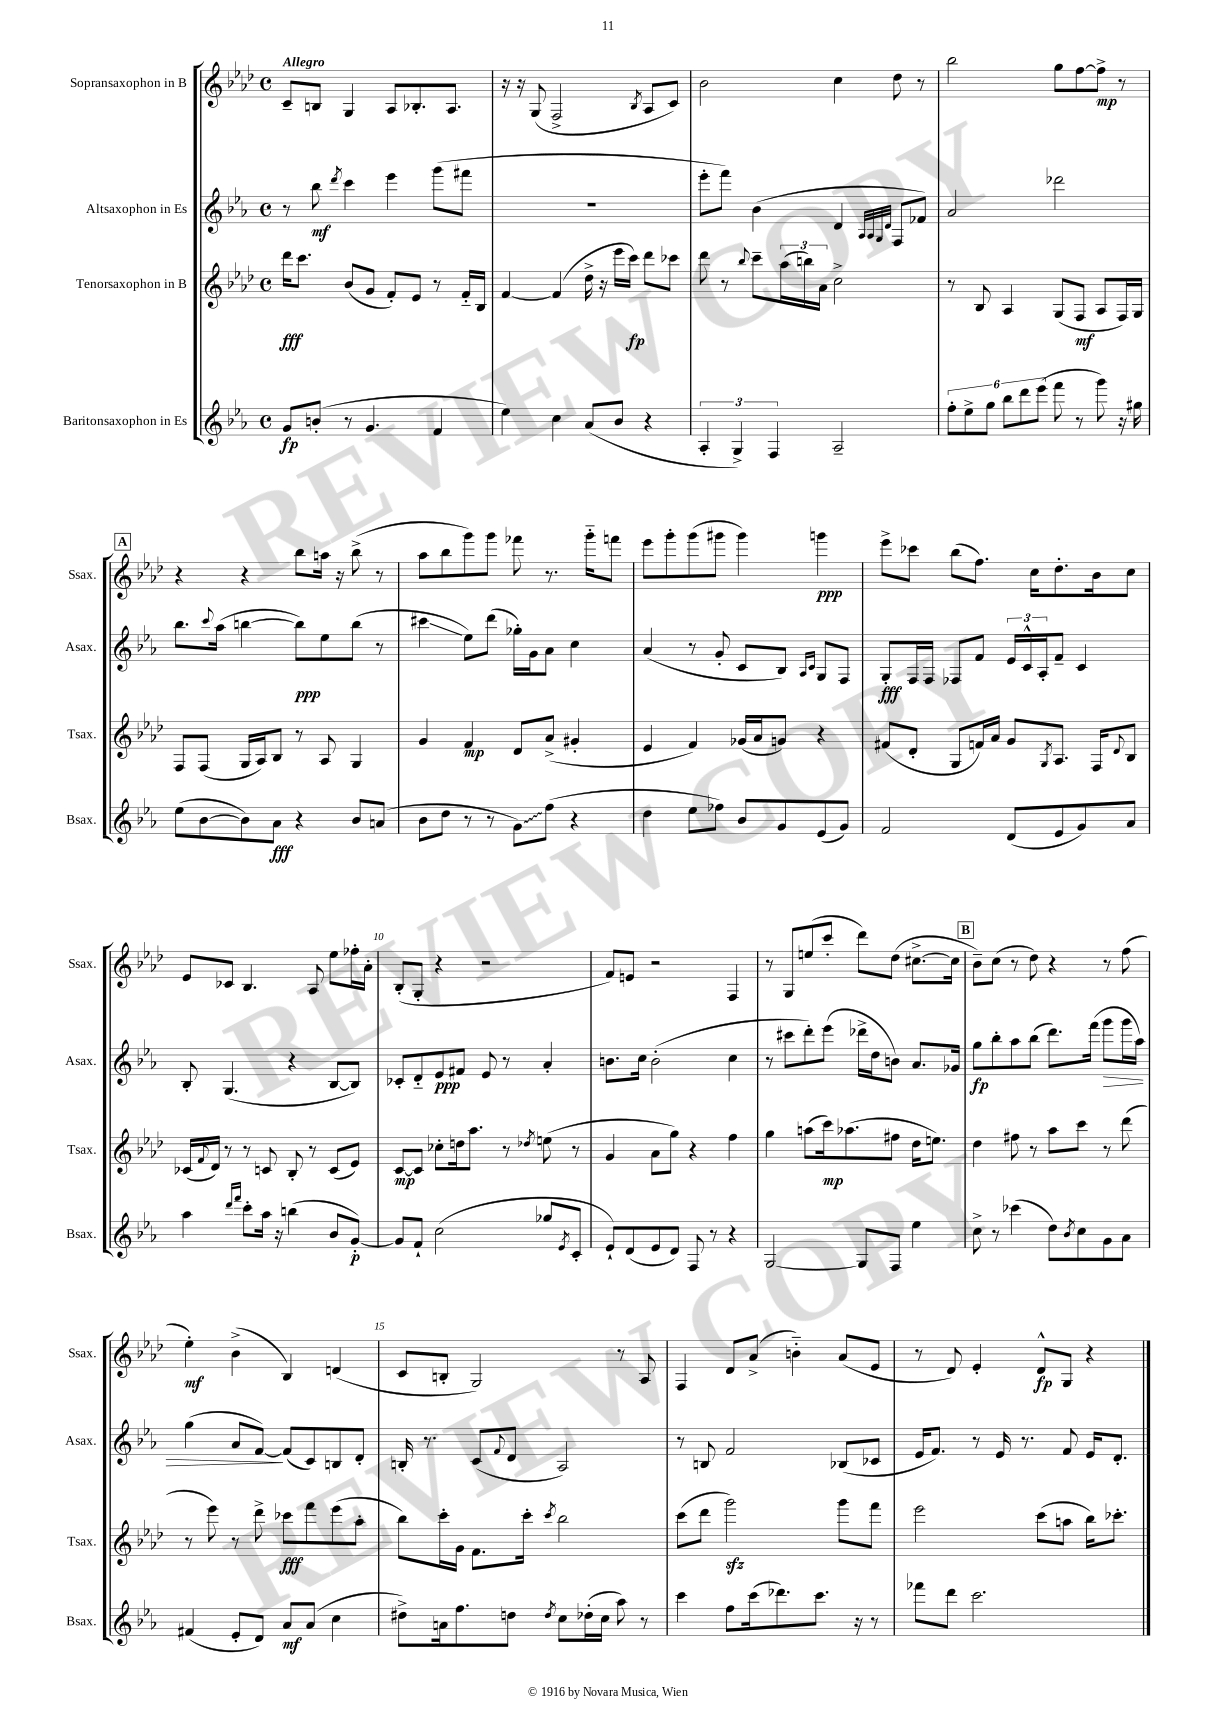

**kern	**kern	**kern	**kern
*staff4	*staff3	*staff2	*staff1
*clefG2	*clefG2	*clefG2	*clefG2
*k[b-e-a-]	*k[b-e-a-d-]	*k[b-e-a-]	*k[b-e-a-d-]
*M4/4	*M4/4	*M4/4	*M4/4
*met(c)	*met(c)	*met(c)	*met(c)
8g	16ddd-	8r	8c~
.	8.ccc	.	.
(8b'	.	8bb-	8B
.	.	8qddd	.
8r	(8b-	4ccc	4G
4.g	8g	.	.
.	8f')	4eee-	8A-
.	8e-	.	8.B-'
4f	8r	(8ggg	.
.	.	.	8.A-
.	16f'~	8fff#	.
.	16B-	.	.
=	=	=	=
4ee-)	[4f	1r	16r
.	.	.	16r
.	.	.	(8G
4cc	(4f]	.	2F^
(8a-	16dd-^	.	.
.	16r	.	.
8b-	16eee-	.	.
.	16ccc)	.	.
.	.	.	8qB-
4r	8ddd-	.	8A-
.	8ccc-	.	8c)
=	=	=	=
6A-'	8ddd-	8eee-'	2b-
.	8r	8fff)	.
6G^)	.	.	.
.	8qqbb-	.	.
.	8ccc~	(4b-	.
6F	.	.	.
.	(24aa-	.	.
.	24bb)	.	.
.	24a-	.	.
2A-~	2cc^	4d	4cc
.	.	32qqA-	.
.	.	32qqA-	.
.	.	32qqG	.
.	.	32qqd	.
.	.	8F	8dd-
.	.	8f-)	8r
=	=	=	=
12ff'	8r	2a-	2bb-
12ee-^	.	.	.
.	8B-	.	.
12gg	.	.	.
12bb-	4A-	.	.
12ddd	.	.	.
(12eee-	.	.	.
8fff	(8G	2ddd-	8gg
8r	8F	.	[8ff
8ggg)	8A-	.	8ff^]
16r	16F)	.	8r
16gg#	16G	.	.
=	=	=	=
(8ee-	8F	8.bb-	4r
[8b-	(8F	.	.
.	.	8qqccc	.
.	.	(16aa-	.
8b-])	16G	[4bb	4r
.	16A-)	.	.
8a-	8B-	.	.
4r	8r	8bb])	8bb-
.	8A-	8ee-	16aa
.	.	.	16r
8b-	4G	(8bb	(8bb-^
(8a	.	8r	8r
=	=	=	=
8b-	4g	4ccc#	8aa-
8dd	.	.	8bb-
8r	4f	8ee-)	8ggg)
8r	.	(8ddd	8ggg
8g)	8d-	16gg-')	8fff-
.	.	16g	.
(8ff	(8a-^	8a-	8.r
4r	4g#'	4cc	.
.	.	.	16ggg'~
.	.	.	8fff
=	=	=	=
4dd	4e-	(4a-	8eee-
.	.	.	8ggg'
8ee-	4f)	8r	(8ggg
8ff-)	.	8g'	8ggg#
8b-	(16g-	8c	4ggg#)
.	16a-	.	.
8g	8g)	8B-)	.
.	.	16qqA-	.
.	.	16qqc	.
(8e-	4r	8G	4ggg
8g)	.	8F	.
=	=	=	=
2f	(8f#	8G'	8eee-^
.	8d-'	16F	8ccc-
.	.	16F	.
.	8G	8F-	(8bb-
.	16f)	8f	8.ff)
.	16a-	.	.
(8d	8g	24e-	.
.	.	24c^^	.
.	.	.	16cc
.	.	24A-'	.
.	8qG	.	.
8e-	8.A-	8f~	8.dd-'
8g)	.	4c	.
.	16F	.	16b-
.	8qqd-	.	.
8a-	8B-	.	8cc
=	=	=	=
4aa-	(16c-	8B-'	8e-
.	8qqf	.	.
.	16d-)	.	.
.	8r	(4.G	8c-
16qqddd	.	.	.
16qqfff	.	.	.
8ccc'	8r	.	4.B-
16aa-	8c	.	.
16r	.	.	.
(4bb	8B-'	4r	.
.	8r	.	8A-
8b-	(8c	[8B-	8ee-
[8g')	8e-)	8B-])	16ff-'
.	.	.	16a-'
=	=	=	=
8g]	[8c	8c-'	(8B-'
8f`	8c]	8d'~	8G'
(2cc	8cc-'	8e-	4r
.	16dd	8f#	.
.	8.aa-	.	.
.	.	8e-	2r
.	8r	8r	.
.	8qdd-	.	.
8gg-	(8ee	4a-'	.
8qe-	.	.	.
8c'	8r	.	.
=	=	=	=
8e-`)	4g	8.b	8f)
(8d	.	.	8e
.	.	16cc	.
8e-	8a-	(2b'	2r
8d)	8gg)	.	.
8F	4r	.	.
8r	.	.	.
4r	4ff	4cc	4F
=	=	=	=
[2G	4gg	8r	8r
.	.	8ccc#	8G
.	(8aa	8ddd')	(8ee
.	16ccc)	(8eee-	8ccc'
.	(8.aa-	.	.
8G]	.	16ddd-^	8ddd-)
.	.	16dd	.
8F	8ff#	8b)	(8dd-
4ee-	16dd-	8.a-	[8.cc#^
.	8.ee)	.	.
.	.	16g-	16cc#]
=	=	=	=
8cc^	4dd-	8gg	8b-~)
8r	.	8bb-'	(8cc
(4ccc-	8ff#	8aa-	8r
.	8r	(8bb-	8dd-)
8dd)	8aa-	8.ddd)	4r
8qb-	.	.	.
8cc	8ccc	.	.
.	.	(16fff	.
8g	8r	8ggg	8r
8a-	(8ddd-	16ggg	(8ff
.	.	16aa-)	.
=	=	=	=
(4f#	8r	(4gg	4ee-')
.	8eee-)	.	.
8e-'	8r	8a-	(4b-^
8d)	8ddd-^	[8f)	.
8a-	8ccc-	(8f]	4B-)
(8a-	8fff	8c)	.
4cc	(8eee-	8B	(4d
.	8aa-'	8d'	.
=	=	=	=
8dd#^)	8bb-)	16B'	8c
.	.	8.r	.
16a	16ccc'	.	8B'
8.ff	16g	.	.
.	8.f	(8c	2G)
.	.	8qqf	.
8dd	.	8d	.
.	16ccc'	.	.
8qdd	8qccc	.	.
8cc	2bb-	2A-)	.
(16dd-'	.	.	.
16cc	.	.	.
8aa-)	.	.	8r
8r	.	.	8A-
=	=	=	=
4ccc	(8ccc	8r	4F
.	8ddd-	8B	.
8ff	2ggg)	2f	8d-
(16ccc	.	.	(8a-^
8.ddd-)	.	.	.
.	.	.	4b'~)
8.ccc	.	.	.
.	8ggg	(8B-	(8a-
16r	.	.	.
8r	8fff	8c-	8e-
=	=	=	=
8fff-	2eee-	16e-	8r
.	.	8.f)	.
8ddd	.	.	8d-)
2.ccc	.	8r	4e-'
.	.	16e-	.
.	.	8.r	.
.	(8ccc	.	8d-^^
.	8aa	8f	8G
.	16bb-)	16e-	4r
.	8.ccc-'	8.d'	.
==	==	==	==
*-	*-	*-	*-
